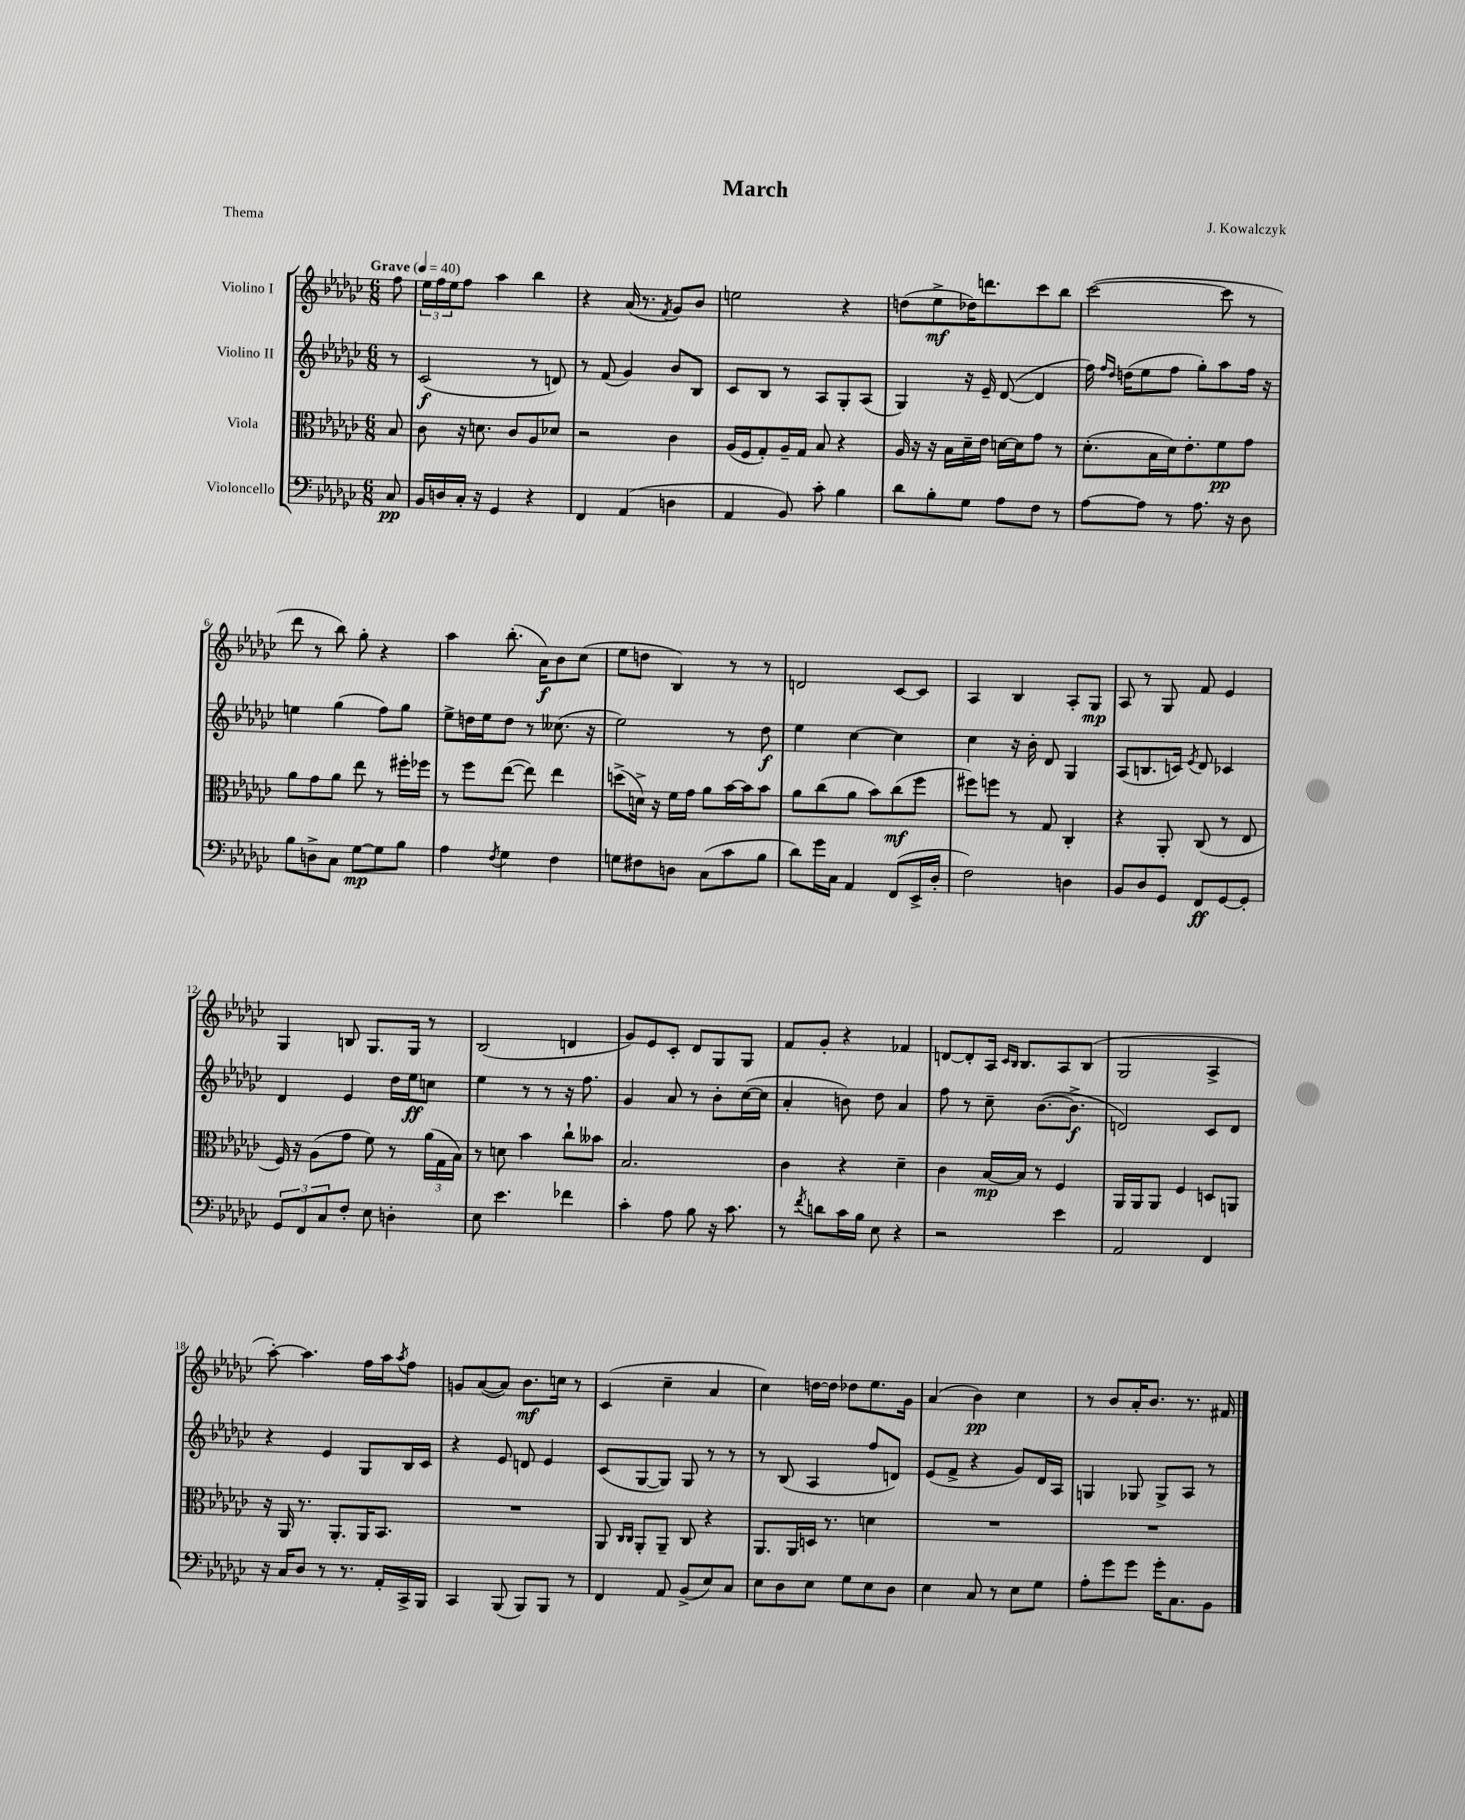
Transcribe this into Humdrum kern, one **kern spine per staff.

**kern	**kern	**kern	**kern
*staff4	*staff3	*staff2	*staff1
*clefF4	*clefC3	*clefG2	*clefG2
*k[b-e-a-d-g-c-]	*k[b-e-a-d-g-c-]	*k[b-e-a-d-g-c-]	*k[b-e-a-d-g-c-]
*M6/8	*M6/8	*M6/8	*M6/8
*MM40	*MM40	*MM40	*MM40
8C-	8B-	8r	8ff
=	=	=	=
16BB-	8c-	(2c-	24ee-
.	.	.	24ff
16D	.	.	.
.	.	.	24ee-
16C-'	16r	.	8ff
16r	8.d	.	.
4GG-	.	.	4aa-
.	8c-	.	.
4r	8A-	8r	4bb-
.	8d-	8d)	.
=	=	=	=
4FF	2r	8r	4r
.	.	(8f	.
(4AA-	.	4g-)	(16a-
.	.	.	8.r
.	.	.	8qf
4D	4c-	8b-	8g-)
.	.	8B-	8b-
=	=	=	=
4AA-	(16A-	8c-	2ee
.	16F	.	.
.	8G-')	8B-	.
8BB-)	16A-~	8r	.
.	16G-	.	.
8c-'	8B-	8A-	.
4B-	4r	8G-'	4r
.	.	(8A-	.
=	=	=	=
8d-	16A-	4G-)	(8dd
.	16r	.	.
8B-'	16r	.	8ee-^
.	16B-	.	.
8G-	16d-~	16r	16dd-)
.	16e-	16e-~	8.ddd
8A-	[16d	([8d-	.
.	16d]	.	.
8F	8g-	4d-]	8ccc-
8r	8r	.	8bb-
=	=	=	=
[8A-	(8.d-'	16ff)	([2ccc-
.	.	16qqff	.
.	.	16qqdd-	.
.	.	(16dd	.
8A-]	.	8ee-	.
.	16B-	.	.
8r	16d-)	8ff	.
.	8.e-'	.	.
8.A-	.	8gg-')	.
.	8f	8aa-	8ccc-]
16r	.	.	.
8D-	8g-	16ff	8r
.	.	16r	.
=	=	=	=
8B-	8a-	4ee	8ddd-
8D^	8g-	.	8r
8C-	8a-	(4gg-	8bb-)
[8G-	8ee-	.	8gg-'
8G-]	8r	8ff)	4r
8B-	16ff#'	8gg-	.
.	16ff-	.	.
=	=	=	=
4A-	8r	8ee-^	4aa-
.	8ff	16dd	.
.	.	16ee-	.
8qF	.	.	.
4G-	([8ee-	8dd	(8.bb-'
.	8ee-])	8r	.
.	.	.	16a-)
4F	4ee-	(8.cc--	8b-
.	.	.	(8cc-
.	.	16r	.
=	=	=	=
8G	(8dd^	2ee-)	8ee-
8F#	16d^)	.	8dd
.	16r	.	.
8D	16f	.	4B-)
.	16g-	.	.
(8C-	8a-	.	.
8c-	[16b-	8r	8r
.	16b-]	.	.
8B-	8b-	8dd-	8r
=	=	=	=
8d-)	8a-	4ee-	2d
16g-	(8cc-	.	.
16C-	.	.	.
4AA-	8a-	[4cc-	.
.	8b-)	.	.
(8FF	(8cc-	4cc-]	[8c-
16EE-^	8ff	.	8c-]
16D-'	.	.	.
=	=	=	=
2F)	8ff#)	4cc-	4A-
.	8ff	.	.
.	8r	16r	4B-
.	.	16b-'	.
.	8G-	8d-	.
4D	4C-'	4G-	8A-'
.	.	.	8G-
=	=	=	=
8BB-	4r	(8A-	8A-
8D-	.	8.B	8r
8GG-	8AA-'	.	8G-
.	.	16c)	.
.	.	8qe-	.
8FF	(8C-	8d-	8f
[8GG-	8r	4c-	4e-
8GG-']	8E-	.	.
=	=	=	=
12GG-	16F)	4d-	4G-
.	16r	.	.
12FF	.	.	.
.	(8A-	.	.
12C-	.	.	.
8F'	8g-	4e-	8B
8E-	8f)	.	8.G-
4D'	8r	16dd-	.
.	.	16ee-	16G-
.	(24a-	8cc	8r
.	24G-	.	.
.	24B-)	.	.
=	=	=	=
8E-	8r	4ee-	(2B-
4.e-	8d	.	.
.	4b-	8r	.
.	.	8r	.
4f-	8cc-`	16r	4d
.	.	8.ff	.
.	8b--	.	.
=	=	=	=
4c-'	2.B-	4g-	8g-)
.	.	.	8e-
8A-	.	8a-	8c-'
8B-	.	8r	8d-
16r	.	8b-'	8G-
8.c-	.	.	.
.	.	([16cc-	8G-
.	.	16cc-]	.
=	=	=	=
8r	4c-	4a-'	8f
8qf	.	.	.
8d	.	.	8g-'
16c-	4r	8b)	4r
16B-	.	.	.
8E-	.	8dd-	.
4r	4d-~	4a-	4f-
=	=	=	=
2r	4c-	8ff	[8d
.	.	8r	8d']
.	[16B-	8cc-~	16A-
.	.	.	16qqc-
.	.	.	16qqB-
.	16B-]	.	8.B-
.	8r	([8.b-	.
4e-	4F	.	8A-
.	.	8.b-^]	.
.	.	.	(8B-
=	=	=	=
2AA-	16AA-	2d)	2G-
.	16AA-	.	.
.	8AA-	.	.
.	4F	.	.
4FF	8D	8c-	4A-^
.	8AA	8d	.
=	=	=	=
16r	16r	4r	[8aa-')
16C-	16AA-	.	.
8D-	8.r	.	4.aa-]
8r	.	4e-	.
.	8.AA-'	.	.
8.r	.	.	.
.	16AA-	8G-	16ff
16AA-'	8.BB-	.	16aa-
.	.	.	8qaa-
16CC-^	.	16B-	8ff
16BBB-	.	16c-	.
=	=	=	=
4CC-	2.r	4r	8g
.	.	.	([8a-
(8BBB-	.	8e-	8a-])
8BBB-)	.	8d	8.b-
8BBB-	.	4e-	.
.	.	.	16cc
8r	.	.	8r
=	=	=	=
4FF	8AA-	(8c-	(4c-
.	16qqC-	.	.
.	16qqC-	.	.
.	8AA-'	[8G-	.
8AA-	8AA-~	8G-])	4cc-~
(8BB-^	8C-	8G-	.
8E-)	4r	8r	4a-
8C-	.	8r	.
=	=	=	=
8E-	8.AA-	8r	4cc-)
8D-	.	(8B-	.
.	16AA-	.	.
8E-	16D	4A-	[16dd
.	8.r	.	16dd]
8G-	.	.	8dd-
8E-	4d	8ff	8.ee-
8D-	.	8d)	.
.	.	.	16g-
=	=	=	=
4E-	2.r	(8e-	(4a-
.	.	8f^	.
8C-	.	4r	4b-)
8r	.	.	.
8E-	.	8g-)	4cc-
8G-	.	16d-	.
.	.	16A-	.
=	=	=	=
8A-'	2.r	4G	8r
8g-	.	.	8b-
8g-	.	8G-	16a-'
.	.	.	8.b-
16g-'	.	8G-^	.
8.C-	.	.	.
.	.	8A-	8.r
8BB-	.	8r	.
.	.	.	16f#
==	==	==	==
*-	*-	*-	*-
